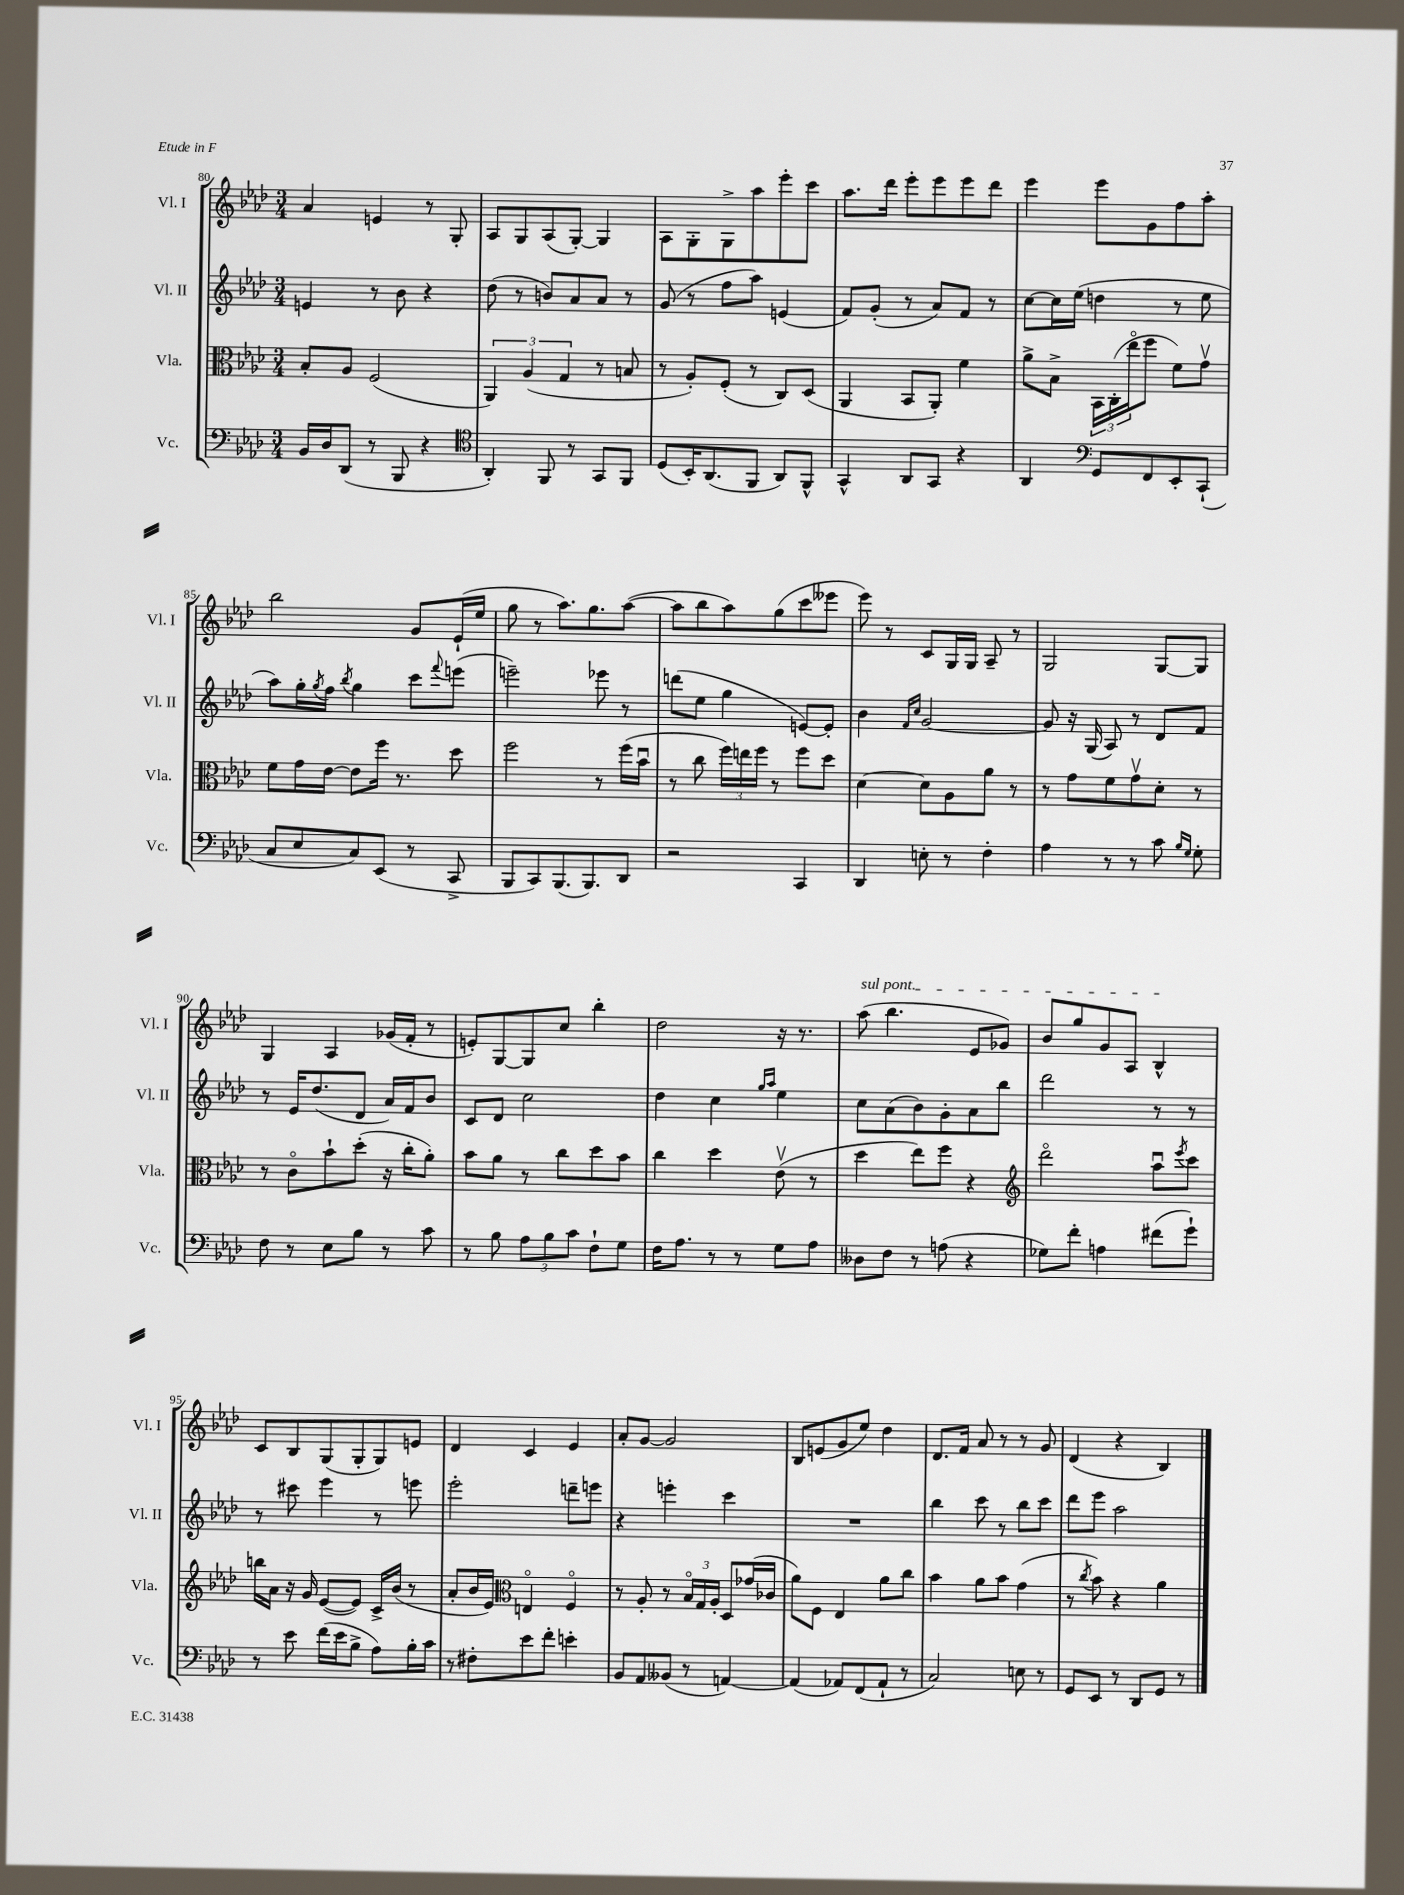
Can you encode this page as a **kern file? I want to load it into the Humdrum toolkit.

**kern	**kern	**kern	**kern
*staff4	*staff3	*staff2	*staff1
*clefF4	*clefC3	*clefG2	*clefG2
*k[b-e-a-d-]	*k[b-e-a-d-]	*k[b-e-a-d-]	*k[b-e-a-d-]
*M3/4	*M3/4	*M3/4	*M3/4
16BB-	8B-'	4e	4a-
16D-	.	.	.
(8DD-	8A-	.	.
8r	(2F	8r	4e
8BBB-	.	8b-	.
4r	.	4r	8r
.	.	.	8G'
=	=	=	=
*clefC4	*	*	*
4AA-')	6AA-)	(8dd-	8A-
.	.	8r	8G
.	(6A-	.	.
8FF	.	8b)	(8A-
.	6G	.	.
8r	.	8a-	[8G')
8GG	8r	8a-	4G]
8FF	8B	8r	.
=	=	=	=
(8D-	8r	(8g	8A-
16BB-')	8A-')	8r	8G'
(8.AA-	.	.	.
.	(8F'	8ff	8G^
8FF	8r	8aa-)	8aa-
8AA-)	8C)	(4e	8eee-'
8FF^^	(8D-	.	8ccc
=	=	=	=
4GG^^	4AA-	8f)	8.aa-
.	.	(8g'	.
.	.	.	16ddd-
8AA-	8BB-	8r	8eee-'
8GG	8AA-')	8a-)	8eee-
4r	4f	8f	8eee-
.	.	8r	8ddd-
=	=	=	=
4AA-	8a-^	[8cc	4eee-
.	8B-^	16cc]	.
.	.	(16ee-	.
*clefF4	*	*	*
8GG	24BB-	4dd	8eee-
.	(24C'	.	.
.	24ee-o	.	.
8FF	8ff	.	8g
8EE-'	8f)	8r	8ff
(8CC`	8gv	8ee-	8aa-'
=	=	=	=
8C	8f	8aa-)	2bb-
8E-	16g	16gg'	.
.	.	8qgg	.
.	[16e-	16ff	.
.	.	8qbb-	.
8C)	8e-]	4gg	.
(8EE-	16ff	.	.
.	8.r	.	.
8r	.	8ccc	8g
.	.	8qqfff	.
8CC^	8dd-	(8eee	(16e-`
.	.	.	16ee-
=	=	=	=
8BBB-	2ff	2eee~)	8gg
8CC)	.	.	8r
(8.BBB-	.	.	8.aa-)
8.BBB-)	.	.	8.gg
.	8r	8eee-	.
8DD-	(16ff	8r	([8aa-
.	16b-u	.	.
=	=	=	=
2r	8r	(8ddd	8aa-]
.	8cc	8ee-	8bb-
.	24ff)	4gg	8aa-)
.	24ee	.	.
.	24ff	.	.
.	8r	.	(8gg
4CC	8ff	[8e)	8ccc
.	8dd-	8e']	8eee--
=	=	=	=
4DD-	[4d-	4b-	8eee-)
.	.	.	8r
.	.	16qqf	.
.	.	16qqcc	.
8E'	8d-]	[2g	8c
8r	8A-	.	16G
.	.	.	16G
4F'	8a-	.	8A-~
.	8r	.	8r
=	=	=	=
4A-	8r	8g]	2G
.	8g	16r	.
.	.	(16G	.
8r	8f	8A-)	.
8r	8gv	8r	.
8c	8d-'	8d-	[8G
16qqB-	.	.	.
16qqG	.	.	.
8G'	8r	8f	8G]
=	=	=	=
8F	8r	8r	4G
8r	8co	16e-	.
.	.	(8.dd-	.
8E-	8b-`	.	4A-
8B-	(8dd-'	8d-	.
8r	16r	16a-)	(16g-
.	16cc'	16f	16f'
8c	8a-')	8b-	8r
=	=	=	=
8r	8b-	8c	8e')
8B-	8a-	8d-	[8G
12A-	8r	2cc	8G]
12B-	.	.	.
.	8cc	.	8cc
12c	.	.	.
8F`	8dd-	.	4bb-'
8G	8b-	.	.
=	=	=	=
16F	4cc	4dd-	2dd-
8.A-	.	.	.
8r	4dd-	4cc	.
8r	.	.	.
.	.	16qqgg	.
.	.	16qqaa-	.
8G	(8e-v	4ee-	16r
.	.	.	8.r
8A-	8r	.	.
=	=	=	=
8D--	4dd-	8cc	(8aa-
8F	.	(8a-	4.bb-
8r	8ee-)	8b-)	.
(8A	8ff	8g'	.
4r	4r	8a-	8e-
.	.	8bb-	8g-)
=	=	=	=
*	*clefG2	*	*
8G-)	2ddd-o	2ddd-	8b-
8f'	.	.	8gg
4A	.	.	8g
.	.	.	8A-
(8f#	8aa-u	8r	4B-^^
.	8qeee-	.	.
8g`)	8ccc	8r	.
=	=	=	=
8r	16bb	8r	8c
.	16a-	.	.
8e-	16r	8ccc#	8B-
.	16g	.	.
(16f	([8e-	4eee-	(8G
16e-	.	.	.
8B-^	8e-])	.	8G'
8A-)	16c^	8r	8G)
.	(16b-	.	.
16B-'	8r	8eee	8e
16c	.	.	.
=	=	=	=
8r	8a-'	2eee-'	4d-
8F#'	16b-	.	.
.	16e-)	.	.
*	*clefC3	*	*
8e-	4Eo	.	4c
8f'	.	.	.
4e'	4Fo	8ddd~	4e-
.	.	8eee	.
=	=	=	=
8BB-	8r	4r	8a-'
8AA-	8A-'	.	[8g
(8BB--	8r	4eee'	2g]
8r	24B-o	.	.
.	24G	.	.
.	24A-'	.	.
[4AA)	8D-	4ccc	.
.	(16g-	.	.
.	16c-	.	.
=	=	=	=
(4AA]	8a-)	2.r	8B-
.	8F	.	(8e
8AA-)	4E-	.	8g
(8FF	.	.	8ee-)
8AA-`	8a-	.	4dd-
8r	8cc	.	.
=	=	=	=
2C)	4b-	4bb-	8.d-
.	.	.	16f
.	8a-	8ccc	8a-
.	8b-	8r	8r
8E	(4g	8bb-	8r
8r	.	8ccc	8g
=	=	=	=
8GG	8r	8ddd-	(4d-
.	8qcc	.	.
8EE-	8b-)	8eee-	.
8r	4r	2aa-	4r
8DD-	.	.	.
8GG	4a-	.	4B-)
8r	.	.	.
==	==	==	==
*-	*-	*-	*-
